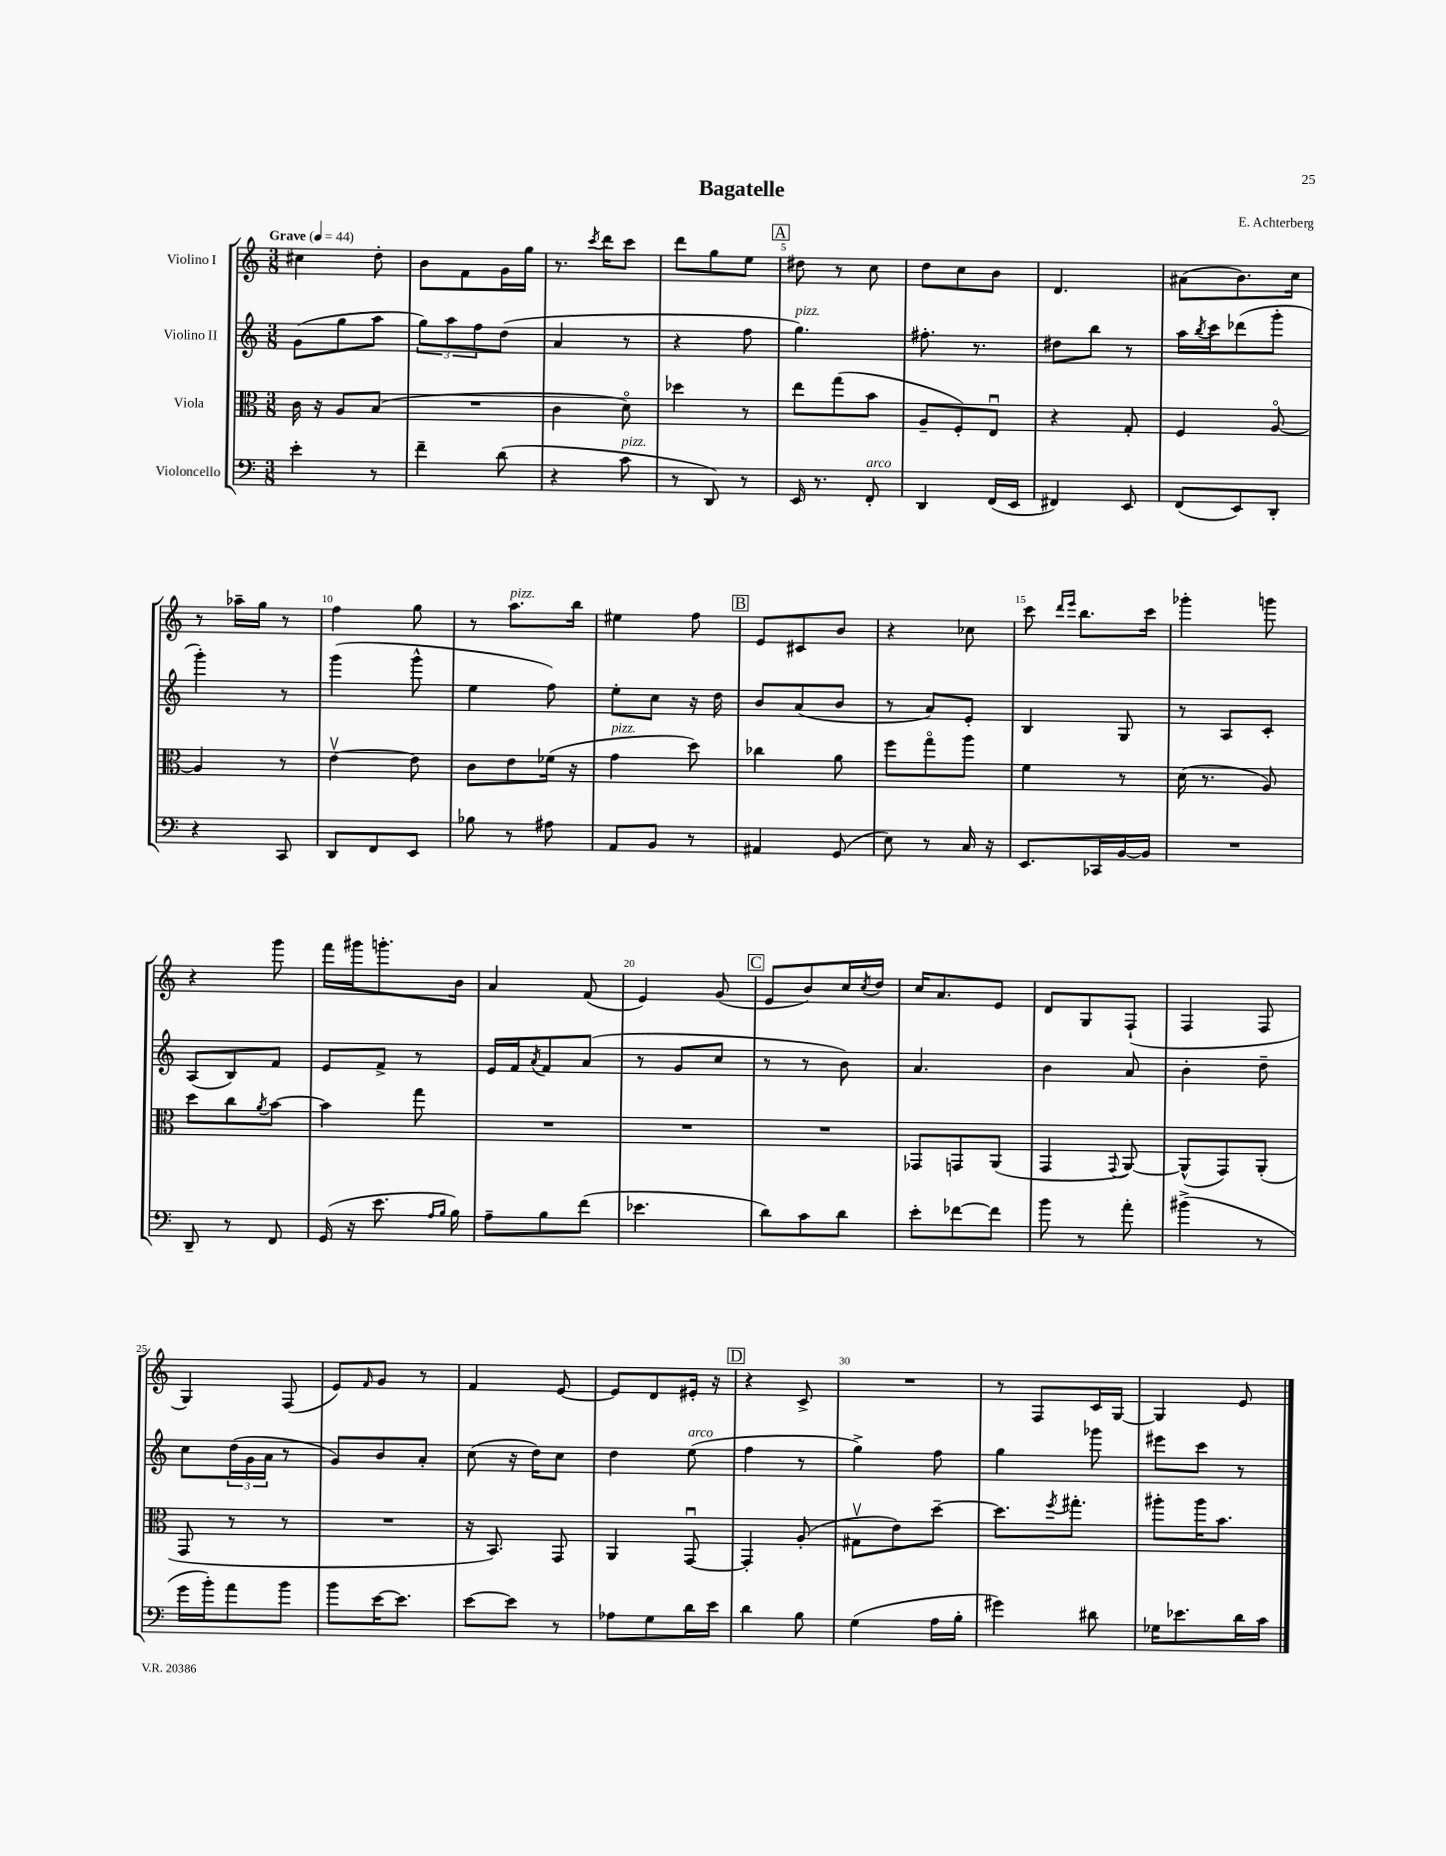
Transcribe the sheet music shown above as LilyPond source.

\header { title = "Bagatelle" composer = "E. Achterberg" }
<<
\new StaffGroup <<
\new Staff = "s0" \with { instrumentName = "Violino I" } {
    \clef treble \key c \major \numericTimeSignature \time 3/8 \tempo "Grave" 4 = 44
    cis''4 d''8-. |
    b'8 f'8 g'16 g''16 |
    r8. \acciaccatura { c'''8 } d'''16 c'''8 |
    d'''8 g''8 e''8 |
    \mark \markup { \box "A" } dis''8 r8 c''8 |
    d''8 c''8 b'8 |
    d'4. |
    ais'8( b'8.) c''16 |
    r8 aes''16-- g''16 r8 |
    f''4 g''8 |
    r8 a''8.^\markup { \italic "pizz." } b''16 |
    eis''4 f''8 |
    \mark \markup { \box "B" } e'8 cis'8 b'8 |
    r4 ces''8 |
    c'''8 \grace { d'''16 e'''16 } b''8. c'''16 |
    ges'''4-. g'''8 |
    r4 g'''8 |
    f'''16 gis'''16 g'''8.-. b'16 |
    a'4 f'8( |
    e'4) g'8( |
    \mark \markup { \box "C" } e'8 b'8) c''16 \acciaccatura { c''8 } d''16 |
    c''16 a'8. e'8 |
    d'8 g8 f8-!( |
    f4 f8 |
    g4) f8( |
    e'8) \grace { f'16 } g'8 r8 |
    f'4 e'8~ |
    e'8 d'8 eis'16-. r16 |
    \mark \markup { \box "D" } r4 c'8-> |
    R4. |
    r8 f8 c'16 g16~ |
    g4 e'8 \bar "|." |
}
\new Staff = "s1" \with { instrumentName = "Violino II" } {
    \clef treble \key c \major \numericTimeSignature \time 3/8
    g'8( g''8 a''8 |
    \tuplet 3/2 { g''8) a''8 f''8 } d''8( |
    a'4 r8 |
    r4 f''8 |
    \mark \markup { \box "A" } g''4.^\markup { \italic "pizz." }) |
    fis''8.-. r8. |
    dis''8 b''8 r8 |
    a''16 \acciaccatura { b''8 } c'''16 des'''8( g'''8-. |
    g'''4-.) r8 |
    g'''4( g'''8-^ |
    e''4 f''8) |
    e''8-. c''8 r16 d''16 |
    \mark \markup { \box "B" } b'8 a'8( b'8 |
    r8 a'8) e'8-. |
    b4 g8 |
    r8 a8 c'8-. |
    a8( b8) f'8 |
    e'8 f'8-> r8 |
    e'16 f'16 \acciaccatura { a'8 } f'8 a'8( |
    r8 g'8 c''8 |
    \mark \markup { \box "C" } r8 r8 b'8) |
    a'4. |
    b'4 a'8 |
    b'4-. d''8-- |
    c''8 \tuplet 3/2 { d''16( g'16 a'16 } r8 |
    g'8) b'8 a'8-. |
    c''8( r16 d''16) c''8 |
    d''4 e''8^\markup { \italic "arco" }( |
    \mark \markup { \box "D" } f''4 r8 |
    g''4->) f''8 |
    g''4 ges'''8 |
    eis'''8 c'''8 r8 \bar "|." |
}
\new Staff = "s2" \with { instrumentName = "Viola" } {
    \clef alto \key c \major \numericTimeSignature \time 3/8
    c'16 r16 a8 b8( |
    R4. |
    c'4 d'8\flageolet) |
    des''4 r8 |
    \mark \markup { \box "A" } e''8 g''8( b'8 |
    a8-- f8-.) e8\downbow |
    r4 g8-. |
    f4 a8~\flageolet |
    a4 r8 |
    e'4~\upbow e'8 |
    c'8 e'8 fes'16( r16 |
    g'4^\markup { \italic "pizz." } d''8) |
    \mark \markup { \box "B" } ces''4 a'8 |
    f''8 g''8\flageolet a''8 |
    f'4 r8 |
    d'16( r8. a8) |
    d''8 c''8 \acciaccatura { a'8 } b'8~ |
    b'4 g''8 |
    R4. |
    R4. |
    \mark \markup { \box "C" } R4. |
    ges,8 g,8 a,8( |
    g,4 \appoggiatura { g,8 } a,8~) |
    a,8-^( g,8) a,8-.( |
    g,8 r8 r8 |
    R4. |
    r16 b,8.) g,8 |
    a,4 g,8~\downbow |
    \mark \markup { \box "D" } g,4-. a8-.( |
    gis8\upbow e'8) d''8~-- |
    d''8. \acciaccatura { f''8 } gis''8.-. |
    ais''8-. ais''16 b'8. \bar "|." |
}
\new Staff = "s3" \with { instrumentName = "Violoncello" } {
    \clef bass \key c \major \numericTimeSignature \time 3/8
    e'4-. r8 |
    f'4-- d'8( |
    r4 c'8^\markup { \italic "pizz." } |
    r8 d,8) r8 |
    \mark \markup { \box "A" } e,16 r8. f,8-.^\markup { \italic "arco" } |
    d,4 f,16( e,16 |
    fis,4) e,8 |
    f,8( e,8) d,8-. |
    r4 c,8 |
    d,8 f,8 e,8 |
    bes8 r8 ais8 |
    a,8 b,8 r8 |
    \mark \markup { \box "B" } ais,4 g,8( |
    e8) r8 c16 r16 |
    e,8. ces,16 b,16~ b,16 |
    R4. |
    d,8-- r8 f,8 |
    g,16( r16 e'8. \grace { a16 b16 } b16) |
    a8-- b8 f'8( |
    ees'4. |
    \mark \markup { \box "C" } d'8) c'8 d'8 |
    e'8-. fes'8~ fes'8 |
    b'8 r8 a'8-. |
    bis'4->( r8 |
    g'16 b'16-.) a'8 b'8 |
    b'8 e'16~ e'8. |
    e'8~ e'8 r8 |
    aes8 g8 d'16 e'16 |
    \mark \markup { \box "D" } d'4 b8 |
    g4( a16 b16-. |
    gis'4) dis'8 |
    ges16 ees'8. d'16 c'16 \bar "|." |
}
>>
>>
\layout { \context { \Score \override BarNumber.break-visibility = ##(#f #t #t) barNumberVisibility = #(every-nth-bar-number-visible 5) } }
